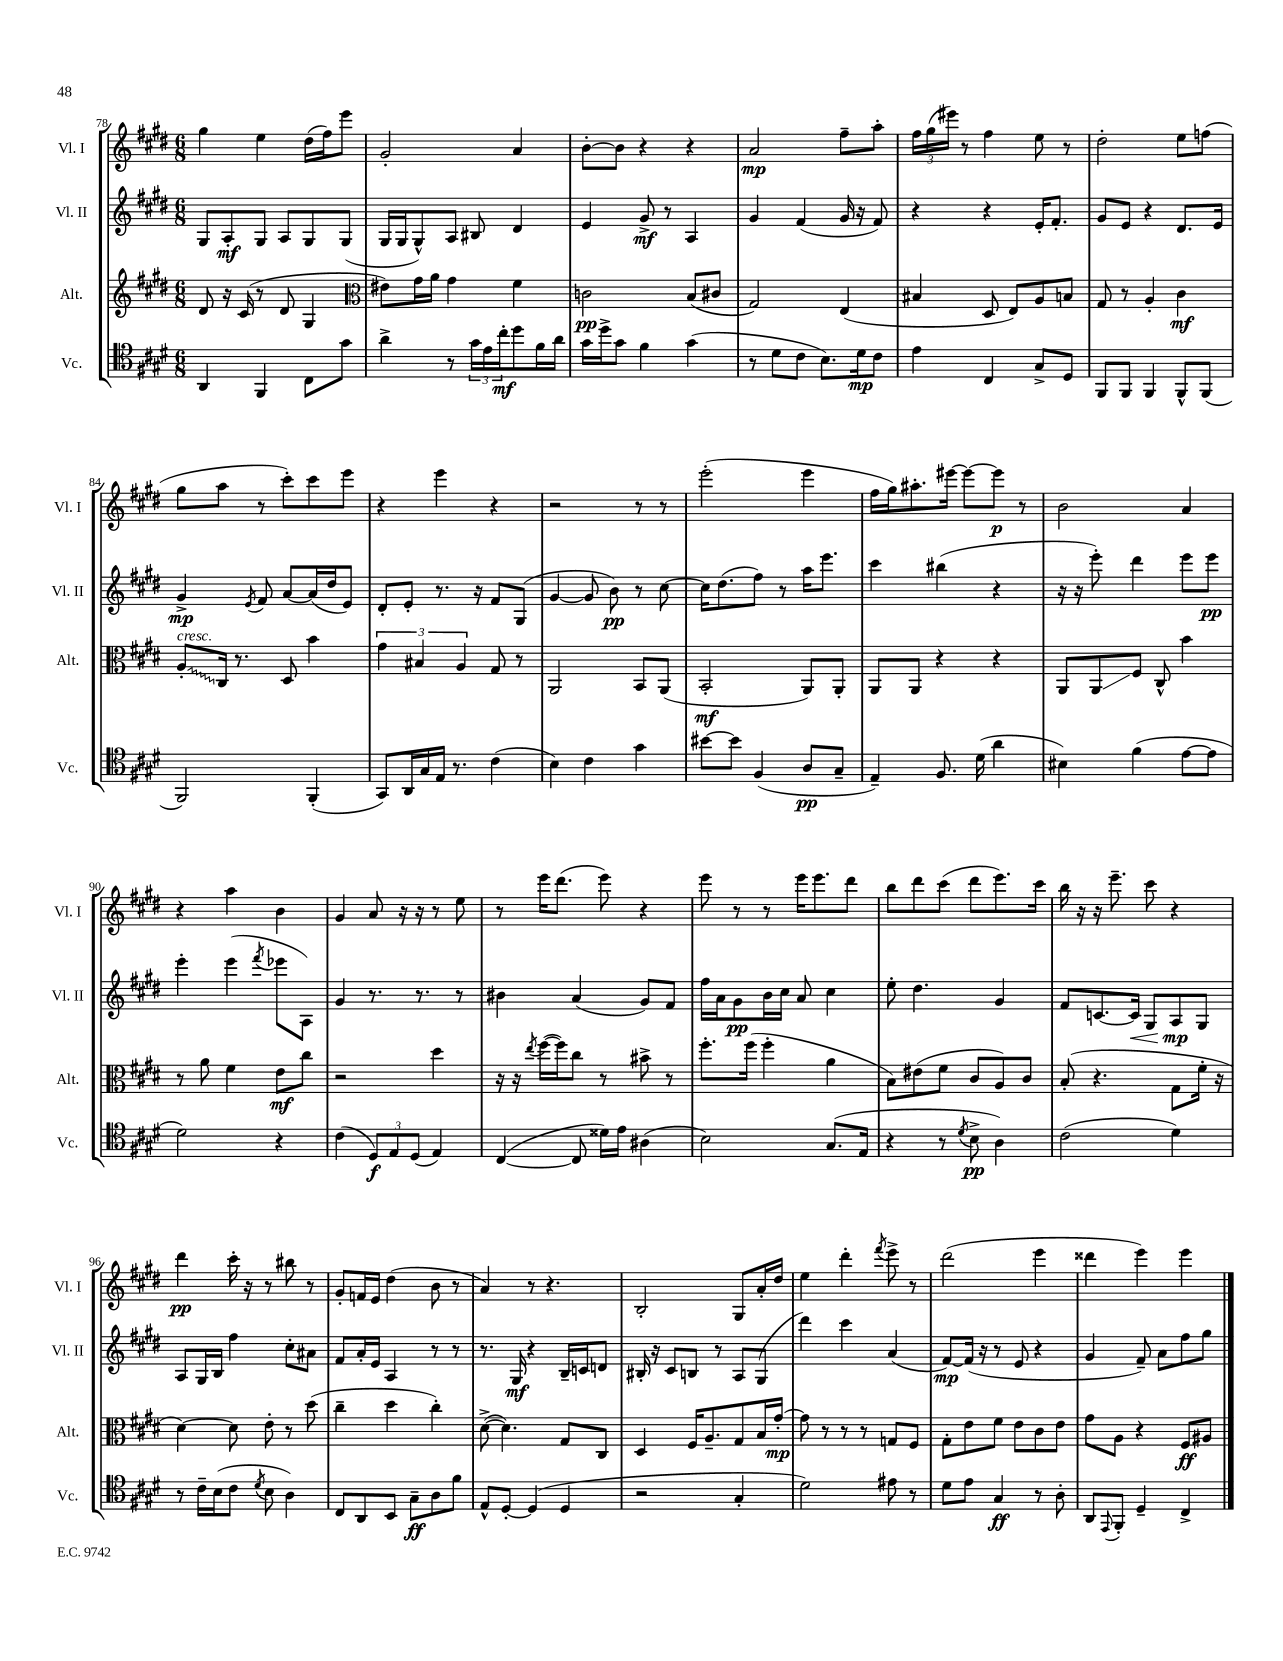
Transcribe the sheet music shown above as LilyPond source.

<<
\new StaffGroup <<
\new Staff = "s0" \with { instrumentName = "Vl. I" shortInstrumentName = "Vl. I" } {
    \clef treble \key e \major \numericTimeSignature \time 6/8
    gis''4 e''4 dis''16( fis''16) e'''8 |
    gis'2-. a'4 |
    b'8~-. b'8 r4 r4 |
    a'2\mp fis''8-- a''8-. |
    \tuplet 3/2 { fis''16 gis''16( eis'''16) } r8 fis''4 e''8 r8 |
    dis''2-. e''8 f''8( |
    gis''8 a''8 r8 cis'''8-.) cis'''8 e'''8 |
    r4 e'''4 r4 |
    r2 r8 r8 |
    e'''2-.( e'''4 |
    fis''16 gis''16) ais''8.-. eis'''16~ eis'''8~ eis'''8\p r8 |
    b'2 a'4 |
    r4 a''4 b'4 |
    gis'4 a'8 r16 r16 r8 e''8 |
    r8 e'''16 dis'''8.( e'''8) r4 |
    e'''8 r8 r8 e'''16 e'''8. dis'''8 |
    b''8 dis'''8 cis'''8( dis'''8 e'''8.) cis'''16 |
    b''16 r16 r16 e'''8.-- cis'''8 r4 |
    dis'''4\pp cis'''16-. r16 r8 bis''8 r8 |
    gis'8-. f'16 e'16 dis''4( b'8 r8 |
    a'4) r8 r4. |
    b2-. gis8 a'16-. dis''16 |
    e''4 dis'''4-. \acciaccatura { fis'''8 } e'''8-> r8 |
    dis'''2( e'''4 |
    disis'''4 e'''4) e'''4 \bar "|." |
}
\new Staff = "s1" \with { instrumentName = "Vl. II" shortInstrumentName = "Vl. II" } {
    \clef treble \key e \major \numericTimeSignature \time 6/8
    gis8 a8-.\mf gis8 a8 gis8 gis8( |
    gis16 gis16 gis8-^) a8 bis8 dis'4 |
    e'4 gis'8->\mf r8 a4 |
    gis'4 fis'4( gis'16 r16 fis'8) |
    r4 r4 e'16-. fis'8.-. |
    gis'8 e'8 r4 dis'8. e'16 |
    gis'4->\mp \acciaccatura { e'8 } fis'8 a'8~ a'16( dis''16 e'8) |
    dis'8-. e'8-. r8. r16 fis'8 gis8( |
    gis'4~ gis'8 b'8\pp) r8 cis''8~ |
    cis''16 dis''8.( fis''8) r8 a''16 e'''8. |
    cis'''4 bis''4( r4 |
    r16 r16 e'''8-.) dis'''4 e'''8 e'''8\pp |
    e'''4-. e'''4( \acciaccatura { fis'''8 } ees'''8 a8) |
    gis'4 r8. r8. r8 |
    bis'4 a'4( gis'8) fis'8 |
    fis''16 a'16 gis'8\pp b'16 cis''16 a'8 cis''4 |
    e''8-. dis''4. gis'4 |
    fis'8 c'8.~ c'16\< gis8 a8\mp\! gis8 |
    a8 gis16 b16 fis''4 cis''8-. ais'8 |
    fis'8 a'16-. e'16 a4 r8 r8 |
    r8. gis16\mf r4 b16-- c'16 d'8 |
    bis16-. r16 cis'8 b8 r8 a8 gis8( |
    dis'''4) cis'''4 a'4( |
    fis'8~\mp) fis'16( r16 r8 e'8 r4 |
    gis'4 fis'8--) a'8 fis''8 gis''8 \bar "|." |
}
\new Staff = "s2" \with { instrumentName = "Alt." shortInstrumentName = "Alt." } {
    \clef treble \key e \major \numericTimeSignature \time 6/8
    dis'8 r16 cis'16( r8 dis'8 gis4 |
    \clef alto eis'8) gis'16 a'16 gis'4 fis'4 |
    c'2\pp b8( cis'8 |
    gis2) e4( |
    bis4 dis8 e8) a8 b8 |
    gis8 r8 a4-. cis'4\mf |
    \once \override Glissando.style = #'zigzag a8-.\glissando^\markup { \italic "cresc." } cis16 r8. dis8 b'4 |
    \tuplet 3/2 { gis'4 bis4 a4 } gis8 r8 |
    a,2 b,8 a,8( |
    b,2-.\mf a,8) a,8-. |
    a,8 a,8 r4 r4 |
    a,8 a,8\glissando fis8 cis8-^ b'4 |
    r8 a'8 fis'4 e'8\mf cis''8 |
    r2 dis''4 |
    r16 r16 \acciaccatura { e''8 } fis''16~( fis''16) cis''8 r8 bis'8-> r8 |
    fis''8.-. fis''16( fis''4-. a'4 |
    b8) eis'8( fis'8 cis'8 a8) cis'8 |
    b8-.( r4. gis8 fis'16-. r16 |
    dis'4~) dis'8 e'8-. r8 dis''8( |
    cis''4-- dis''4 cis''4-.) |
    dis'8~->( dis'4.) gis8 cis8 |
    dis4 fis16 a8.-- gis8 b16 gis'16~-.\mp |
    gis'8 r8 r8 r8 g8 fis8 |
    gis8-. e'8 fis'8 e'8 cis'8 e'8 |
    gis'8 a8 r4 fis8\ff ais8 \bar "|." |
}
\new Staff = "s3" \with { instrumentName = "Vc." shortInstrumentName = "Vc." } {
    \clef tenor \key e \major \numericTimeSignature \time 6/8
    a,4 fis,4 cis8 gis'8 |
    a'4-> r8 \tuplet 3/2 { gis'16 e'16 cis''16-.\mf } dis''8 fis'16 a'16 |
    gis'16 dis''16-> gis'8 fis'4 gis'4( |
    r8 dis'8 cis'8 b8.) dis'16\mp cis'8 |
    e'4 cis4 gis8-> dis8 |
    fis,8 fis,8 fis,4 fis,8-^ fis,8( |
    fis,2) fis,4-.( |
    gis,8) a,16 gis16 e16 r8. cis'4( |
    b4) cis'4 gis'4 |
    bis'8~ bis'8 fis4( a8\pp gis8-- |
    e4--) fis8. dis'16( a'4 |
    bis4) fis'4( e'8~ e'8 |
    dis'2) r4 |
    cis'4( \tuplet 3/2 { dis8\f) e8 dis8( } e4) |
    cis4~( cis8 disis'16) e'16 ais4( |
    b2) gis8.( e16 |
    r4 r8 \acciaccatura { dis'8 } b8->\pp a4) |
    cis'2( dis'4) |
    r8 cis'16-- b16( cis'8 \acciaccatura { dis'8 } b8 a4) |
    cis8 a,8 b,8 gis8--\ff a8 fis'8 |
    e8-^ dis8~-. dis4( dis4 |
    r2 gis4-. |
    dis'2) eis'8 r8 |
    dis'8 e'8 gis4\ff r8 a8-. |
    a,8 \appoggiatura { e,8 } fis,8-. dis4-- cis4-> \bar "|." |
}
>>
>>
\layout { \context { \Score currentBarNumber = #78 } }
